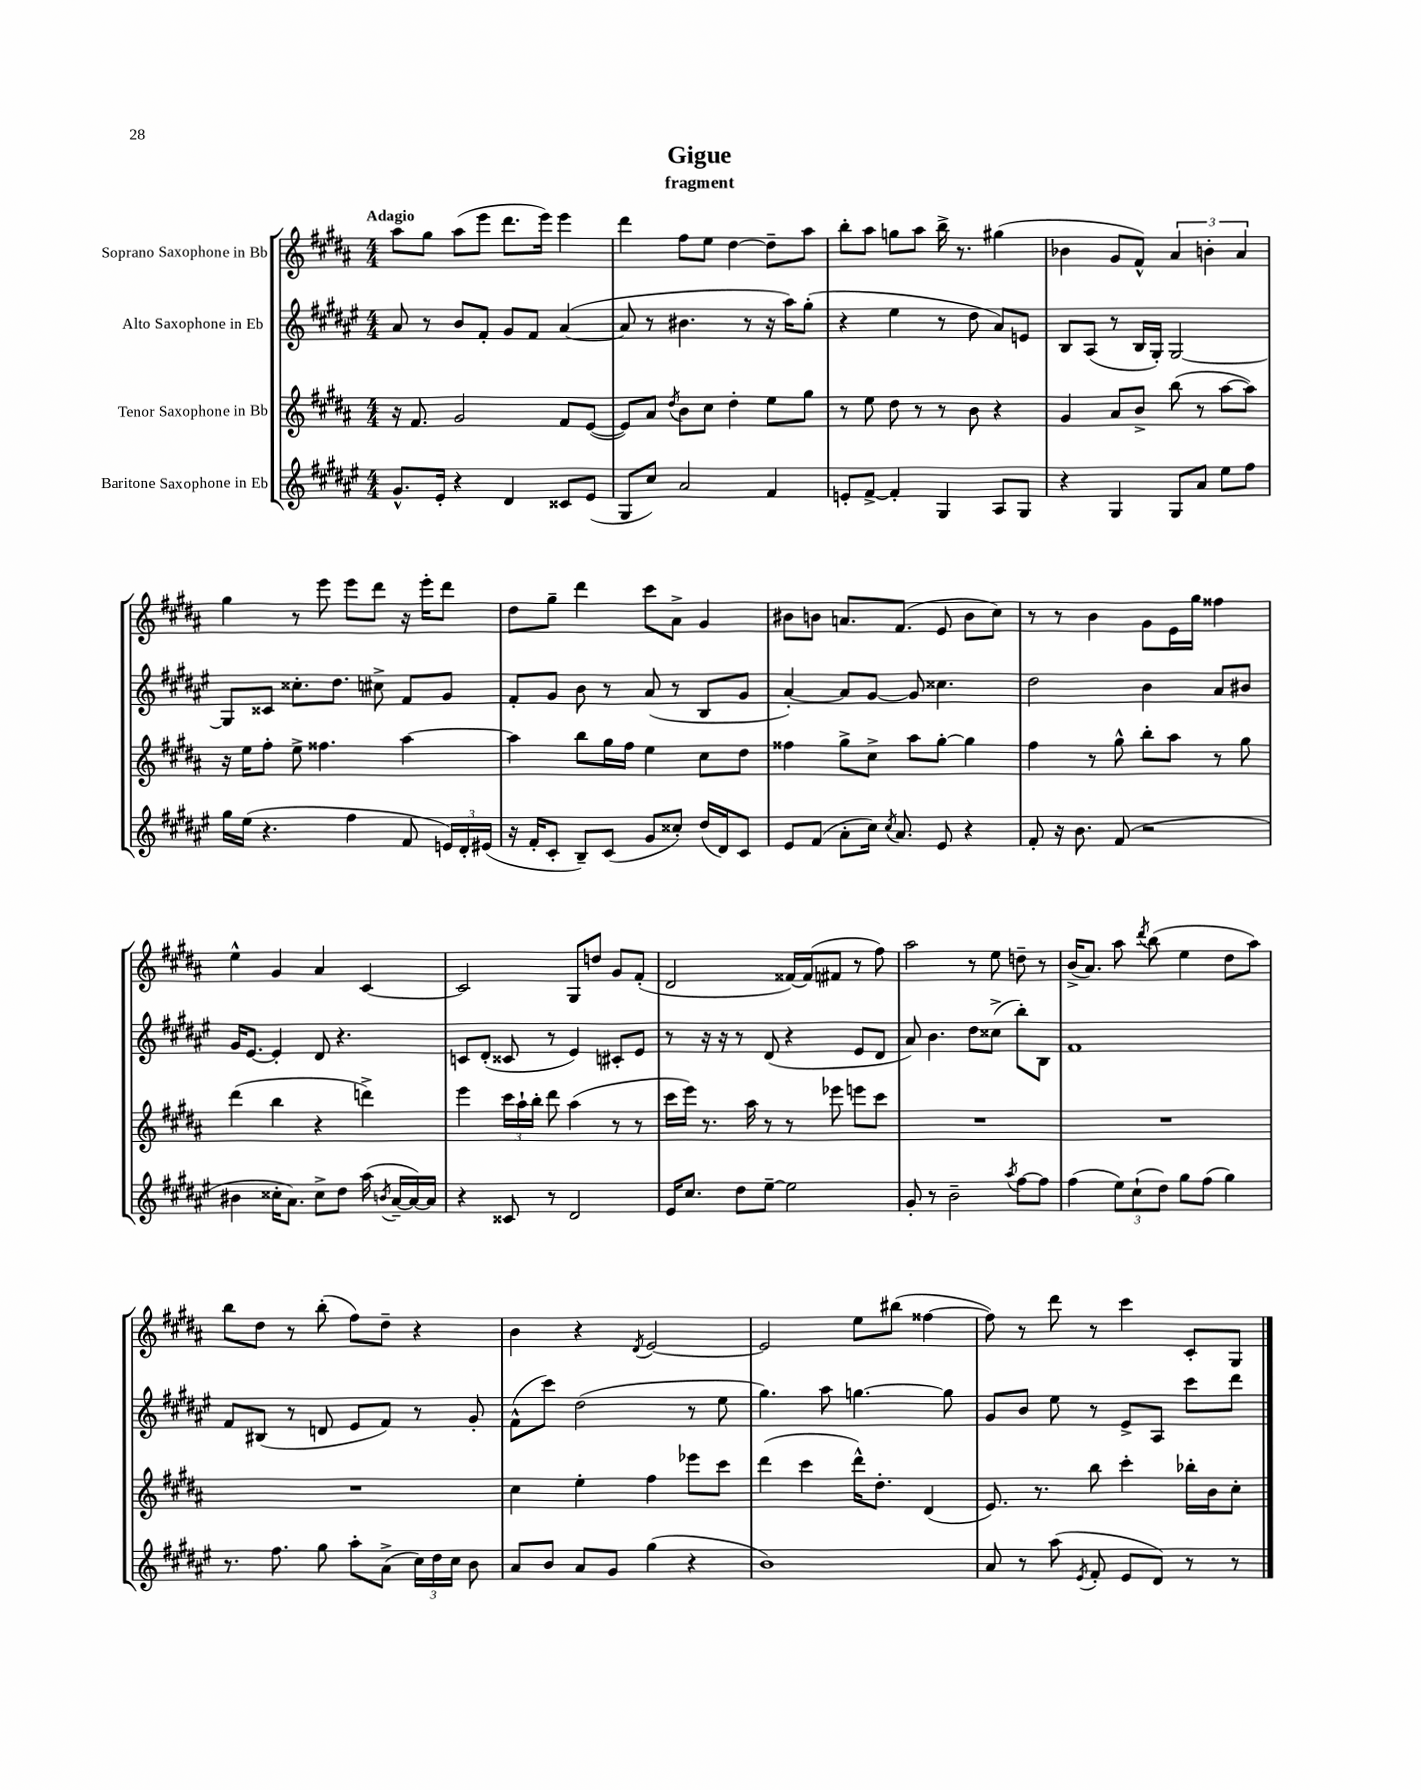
\header { title = "Gigue" subtitle = "fragment" }
<<
\new StaffGroup <<
\new Staff = "s0" \with { instrumentName = "Soprano Saxophone in Bb" } {
    \clef treble \key b \major \numericTimeSignature \time 4/4 \tempo "Adagio"
    \autoBeamOff ais''8[ gis''8] ais''8[( e'''8] dis'''8.[ e'''16]) e'''4 |
    dis'''4 fis''8[ e''8] dis''4~ dis''8[-- ais''8] |
    b''8[-. ais''8] g''8[ ais''8] b''16-> r8. gis''4( |
    bes'4 gis'8[ fis'8]-^) \tuplet 3/2 { ais'4 b'4-. ais'4 } |
    gis''4 r8 e'''8 e'''8[ dis'''8] r16 e'''16[-. dis'''8] |
    dis''8[ gis''8]-- dis'''4 cis'''8[ ais'8]-> gis'4 |
    bis'8[ b'8] a'8.[ fis'8.]( e'8 b'8[ cis''8]) |
    r8 r8 b'4 gis'8[ e'16 gis''16] fisis''4 |
    e''4-^ gis'4 ais'4 cis'4~ |
    cis'2 gis8[ d''8] gis'8[ fis'8]-.( |
    dis'2 fisis'16[~) fisis'16( fis'8] r8 fis''8) |
    ais''2 r8 e''8 d''8-- r8 |
    b'16[->( ais'8.]) ais''8 \acciaccatura { dis'''8 } b''8( e''4 dis''8[ ais''8]) |
    b''8[ dis''8] r8 b''8-.( fis''8[) dis''8]-- r4 |
    b'4 r4 \acciaccatura { dis'8 } e'2~ |
    e'2 e''8[ bis''8]( fisis''4~ |
    fisis''8) r8 dis'''8 r8 cis'''4 cis'8[-. gis8] \bar "|." |
}
\new Staff = "s1" \with { instrumentName = "Alto Saxophone in Eb" } {
    \clef treble \key fis \major \numericTimeSignature \time 4/4
    \autoBeamOff ais'8 r8 b'8[ fis'8]-. gis'8[ fis'8] ais'4~( |
    ais'8 r8 bis'4. r8 r16 ais''16[) gis''8]-.( |
    r4 eis''4 r8 dis''8 ais'8[) e'8] |
    b8[ ais8]( r8 b16[ gis16]-.) gis2~ |
    gis8[ cisis'8] cisis''8.[-. dis''8.] cis''8-> fis'8[ gis'8] |
    fis'8[-. gis'8] b'8 r8 ais'8( r8 b8[ gis'8] |
    ais'4~-.) ais'8[ gis'8]~ gis'8 cisis''4. |
    dis''2 b'4 ais'8[ bis'8] |
    gis'16[ eis'8.]~ eis'4-. dis'8 r4. |
    c'8[ dis'8]-.( cisis'8 r8 eis'4) cis'8[-. eis'8] |
    r8 r16 r16 r8 dis'8( r4 eis'8[ dis'8] |
    ais'8) b'4. dis''8[ cisis''8]->( b''8[-.) b8] |
    fis'1 |
    fis'8[ bis8]( r8 d'8 eis'8[ fis'8]) r8 gis'8-. |
    fis'8[-^( cis'''8]) dis''2( r8 eis''8 |
    gis''4.) ais''8 g''4.~ g''8 |
    gis'8[ b'8] eis''8 r8 eis'8[-> ais8] cis'''8[ dis'''8] \bar "|." |
}
\new Staff = "s2" \with { instrumentName = "Tenor Saxophone in Bb" } {
    \clef treble \key b \major \numericTimeSignature \time 4/4
    \autoBeamOff r16 fis'8. gis'2 fis'8[ e'8]~( |
    e'8[) ais'8] \acciaccatura { dis''8 } b'8[ cis''8] dis''4-. e''8[ gis''8] |
    r8 e''8 dis''8 r8 r8 b'8 r4 |
    gis'4 ais'8[ b'8]-> b''8( r8 ais''8[~ ais''8]) |
    r16 e''16[ fis''8]-. e''8-> fisis''4. ais''4~ |
    ais''4 b''8[ gis''16 fis''16] e''4 cis''8[ dis''8] |
    fisis''4 gis''8[-> cis''8]-> ais''8[ gis''8]~-. gis''4 |
    fis''4 r8 gis''8-^ b''8[-. ais''8] r8 gis''8 |
    dis'''4( b''4 r4 d'''4->) |
    e'''4 \tuplet 3/2 { cis'''16[ ais''16-! b''16]-. } dis'''8 ais''4( r8 r8 |
    cis'''16[ e'''16]) r8. ais''16 r8 r8 ees'''8 e'''8[ cis'''8] |
    R1 |
    R1 |
    R1 |
    cis''4 e''4-. fis''4 ees'''8[ cis'''8] |
    dis'''4( cis'''4 dis'''16[-^) dis''8.]-. dis'4( |
    e'8.) r8. b''8 cis'''4-. bes''16[-. b'16 cis''8]-. \bar "|." |
}
\new Staff = "s3" \with { instrumentName = "Baritone Saxophone in Eb" } {
    \clef treble \key fis \major \numericTimeSignature \time 4/4
    \autoBeamOff gis'8.[-^ eis'16]-. r4 dis'4 cisis'8[ eis'8]( |
    gis8[ cis''8]) ais'2 fis'4 |
    e'8[-. fis'8]~-> fis'4-. gis4 ais8[ gis8] |
    r4 gis4 gis8[ ais'8] eis''8[ fis''8] |
    gis''16[ eis''16]( r4. fis''4 fis'8 \tuplet 3/2 { e'16[) dis'16-. eis'16]( } |
    r16 fis'16[-. cis'8]-. b8[--) cis'8]( gis'8[ cisis''8]-.) dis''16[( dis'16) cis'8] |
    eis'8[ fis'8]( ais'8[-. cis''16]) \acciaccatura { cis''8 } ais'8. eis'8 r4 |
    fis'8-. r16 b'8. fis'8( r2 |
    bis'4 cisis''16[-. ais'8.]) cisis''8[-> dis''8] ais''16( \acciaccatura { b'8 } ais'16[~-- ais'16~) ais'16] |
    r4 cisis'8 r8 dis'2 |
    eis'16[ cis''8.] dis''8[ eis''8]~-- eis''2 |
    gis'8-. r8 b'2-- \acciaccatura { ais''8 } fis''8[~ fis''8] |
    fis''4( \tuplet 3/2 { eis''8[) cis''8-!( dis''8]) } gis''8[ fis''8]( gis''4) |
    r8. fis''8. gis''8 ais''8[-. ais'8]->( \tuplet 3/2 { cis''16[) dis''16 cis''16] } b'8 |
    ais'8[ b'8] ais'8[ gis'8] gis''4( r4 |
    b'1) |
    ais'8 r8 ais''8( \acciaccatura { eis'8 } fis'8-. eis'8[ dis'8]) r8 r8 \bar "|." |
}
>>
>>
\layout { \context { \Score \remove "Bar_number_engraver" } }
